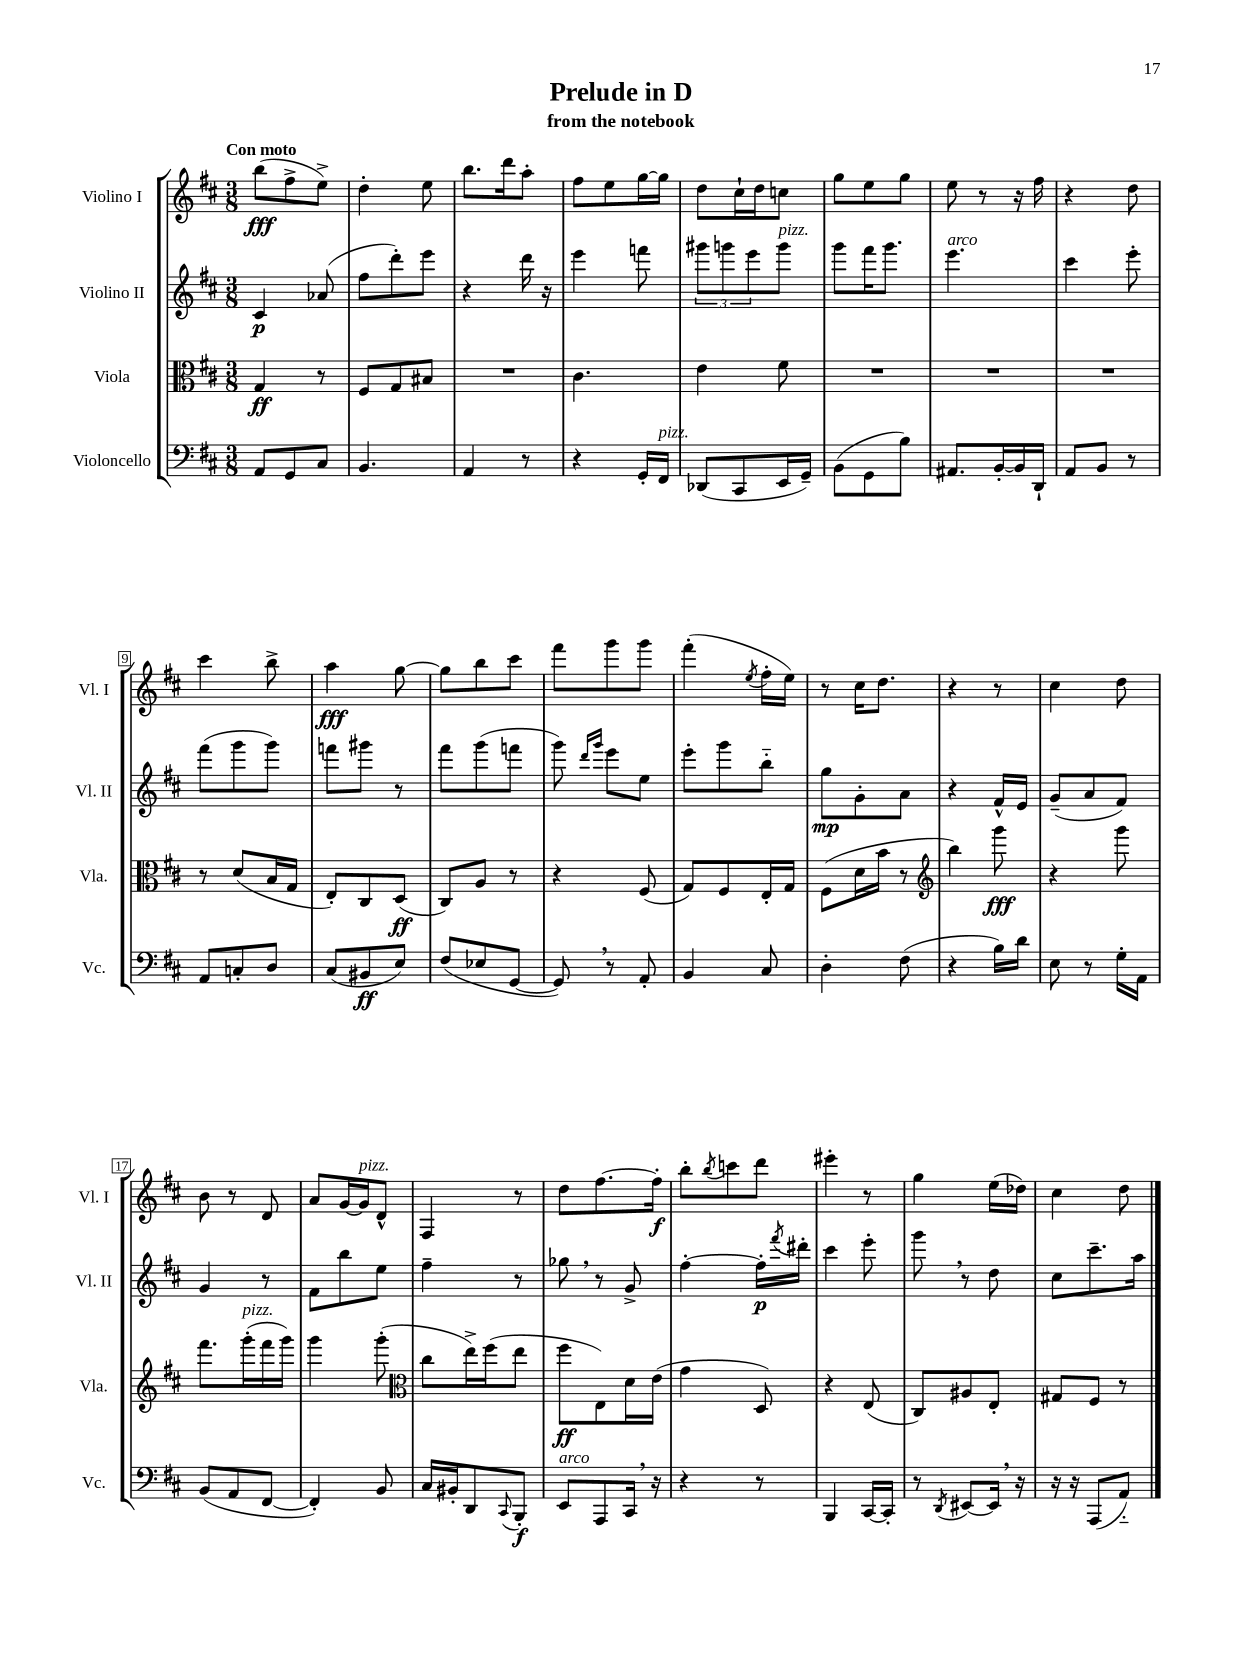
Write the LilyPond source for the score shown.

\header { title = "Prelude in D" subtitle = "from the notebook" }
<<
\new StaffGroup <<
\new Staff = "s0" \with { instrumentName = "Violino I" shortInstrumentName = "Vl. I" } {
    \clef treble \key d \major \numericTimeSignature \time 3/8 \tempo "Con moto"
    b''8\fff( fis''8-> e''8->) |
    d''4-. e''8 |
    b''8. d'''16 a''8-. |
    fis''8 e''8 g''16~ g''16 |
    d''8 cis''16-! d''16 c''8 |
    g''8 e''8 g''8 |
    e''8 r8 r16 fis''16 |
    r4 d''8 |
    cis'''4 b''8-> |
    a''4\fff g''8~ |
    g''8 b''8 cis'''8 |
    fis'''8 g'''8 g'''8 |
    fis'''4-.( \acciaccatura { e''8 } fis''16-. e''16) |
    r8 cis''16 d''8. |
    r4 r8 |
    cis''4 d''8 |
    b'8 r8 d'8 |
    a'8 g'16~ g'16^\markup { \italic "pizz." } d'8-^ |
    fis4 r8 |
    d''8 fis''8.~ fis''16-.\f |
    b''8-. \acciaccatura { b''8 } c'''8 d'''8 |
    eis'''4-. r8 |
    g''4 e''16( des''16) |
    cis''4 d''8 \bar "|." |
}
\new Staff = "s1" \with { instrumentName = "Violino II" shortInstrumentName = "Vl. II" } {
    \clef treble \key d \major \numericTimeSignature \time 3/8
    cis'4\p aes'8( |
    fis''8 d'''8-.) e'''8 |
    r4 d'''16 r16 |
    e'''4 f'''8 |
    \tuplet 3/2 { gis'''8 g'''8 e'''8 } g'''8^\markup { \italic "pizz." } |
    g'''8 fis'''16 g'''8. |
    e'''4.^\markup { \italic "arco" } |
    cis'''4 e'''8-. |
    fis'''8( g'''8 g'''8) |
    f'''8 gis'''8 r8 |
    fis'''8 g'''8( f'''8 |
    g'''8) \grace { d'''16 g'''16 } e'''8 e''8 |
    e'''8-. g'''8 b''8-_ |
    g''8\mp g'8-. a'8 |
    r4 fis'16-^ e'16 |
    g'8--( a'8 fis'8) |
    g'4 r8 |
    fis'8 b''8 e''8 |
    fis''4-- r8 |
    ges''8 \breathe r8 g'8-> |
    fis''4~-. fis''16-.\p \acciaccatura { fis'''8 } dis'''16-. |
    cis'''4 e'''8-. |
    g'''8 \breathe r8 d''8 |
    cis''8 cis'''8.-- a''16 \bar "|." |
}
\new Staff = "s2" \with { instrumentName = "Viola" shortInstrumentName = "Vla." } {
    \clef alto \key d \major \numericTimeSignature \time 3/8
    g4\ff r8 |
    fis8 g8 bis8 |
    R4. |
    cis'4. |
    e'4 fis'8 |
    R4. |
    R4. |
    R4. |
    r8 d'8( b16 g16 |
    e8-.) cis8 d8\ff( |
    cis8) a8 r8 |
    r4 fis8( |
    g8) fis8 e16-. g16 |
    fis8( d'16 b'16 r8 |
    \clef treble b''4) g'''8\fff |
    r4 g'''8 |
    fis'''8. g'''16-.^\markup { \italic "pizz." }( fis'''16 g'''16) |
    g'''4 g'''8-.( |
    \clef alto cis''8 e''16->) fis''16( e''8 |
    fis''8\ff e8) d'16 e'16( |
    g'4 d8) |
    r4 e8( |
    cis8) ais8 e8-. |
    gis8 fis8 r8 \bar "|." |
}
\new Staff = "s3" \with { instrumentName = "Violoncello" shortInstrumentName = "Vc." } {
    \clef bass \key d \major \numericTimeSignature \time 3/8
    a,8 g,8 cis8 |
    b,4. |
    a,4 r8 |
    r4 g,16-. fis,16^\markup { \italic "pizz." } |
    des,8( cis,8 e,16 g,16--) |
    b,8( g,8 b8) |
    ais,8. b,16~-. b,16 d,16-! |
    a,8 b,8 r8 |
    a,8 c8-. d8 |
    cis8( bis,8\ff e8) |
    fis8( ees8 g,8~ |
    g,8) \breathe r8 a,8-. |
    b,4 cis8 |
    d4-. fis8( |
    r4 b16) d'16 |
    e8 r8 g16-. a,16 |
    b,8( a,8 fis,8~ |
    fis,4-.) b,8 |
    cis16 bis,16-. d,8 \appoggiatura { cis,8 } b,,8-.\f |
    e,8^\markup { \italic "arco" } a,,8 cis,16 \breathe r16 |
    r4 r8 |
    b,,4 cis,16~ cis,16-. |
    r8 \acciaccatura { d,8 } eis,8~ eis,16 \breathe r16 |
    r16 r16 a,,8( a,8-_) \bar "|." |
}
>>
>>
\layout { \context { \Score \override BarNumber.stencil = #(make-stencil-boxer 0.1 0.3 ly:text-interface::print) } }
